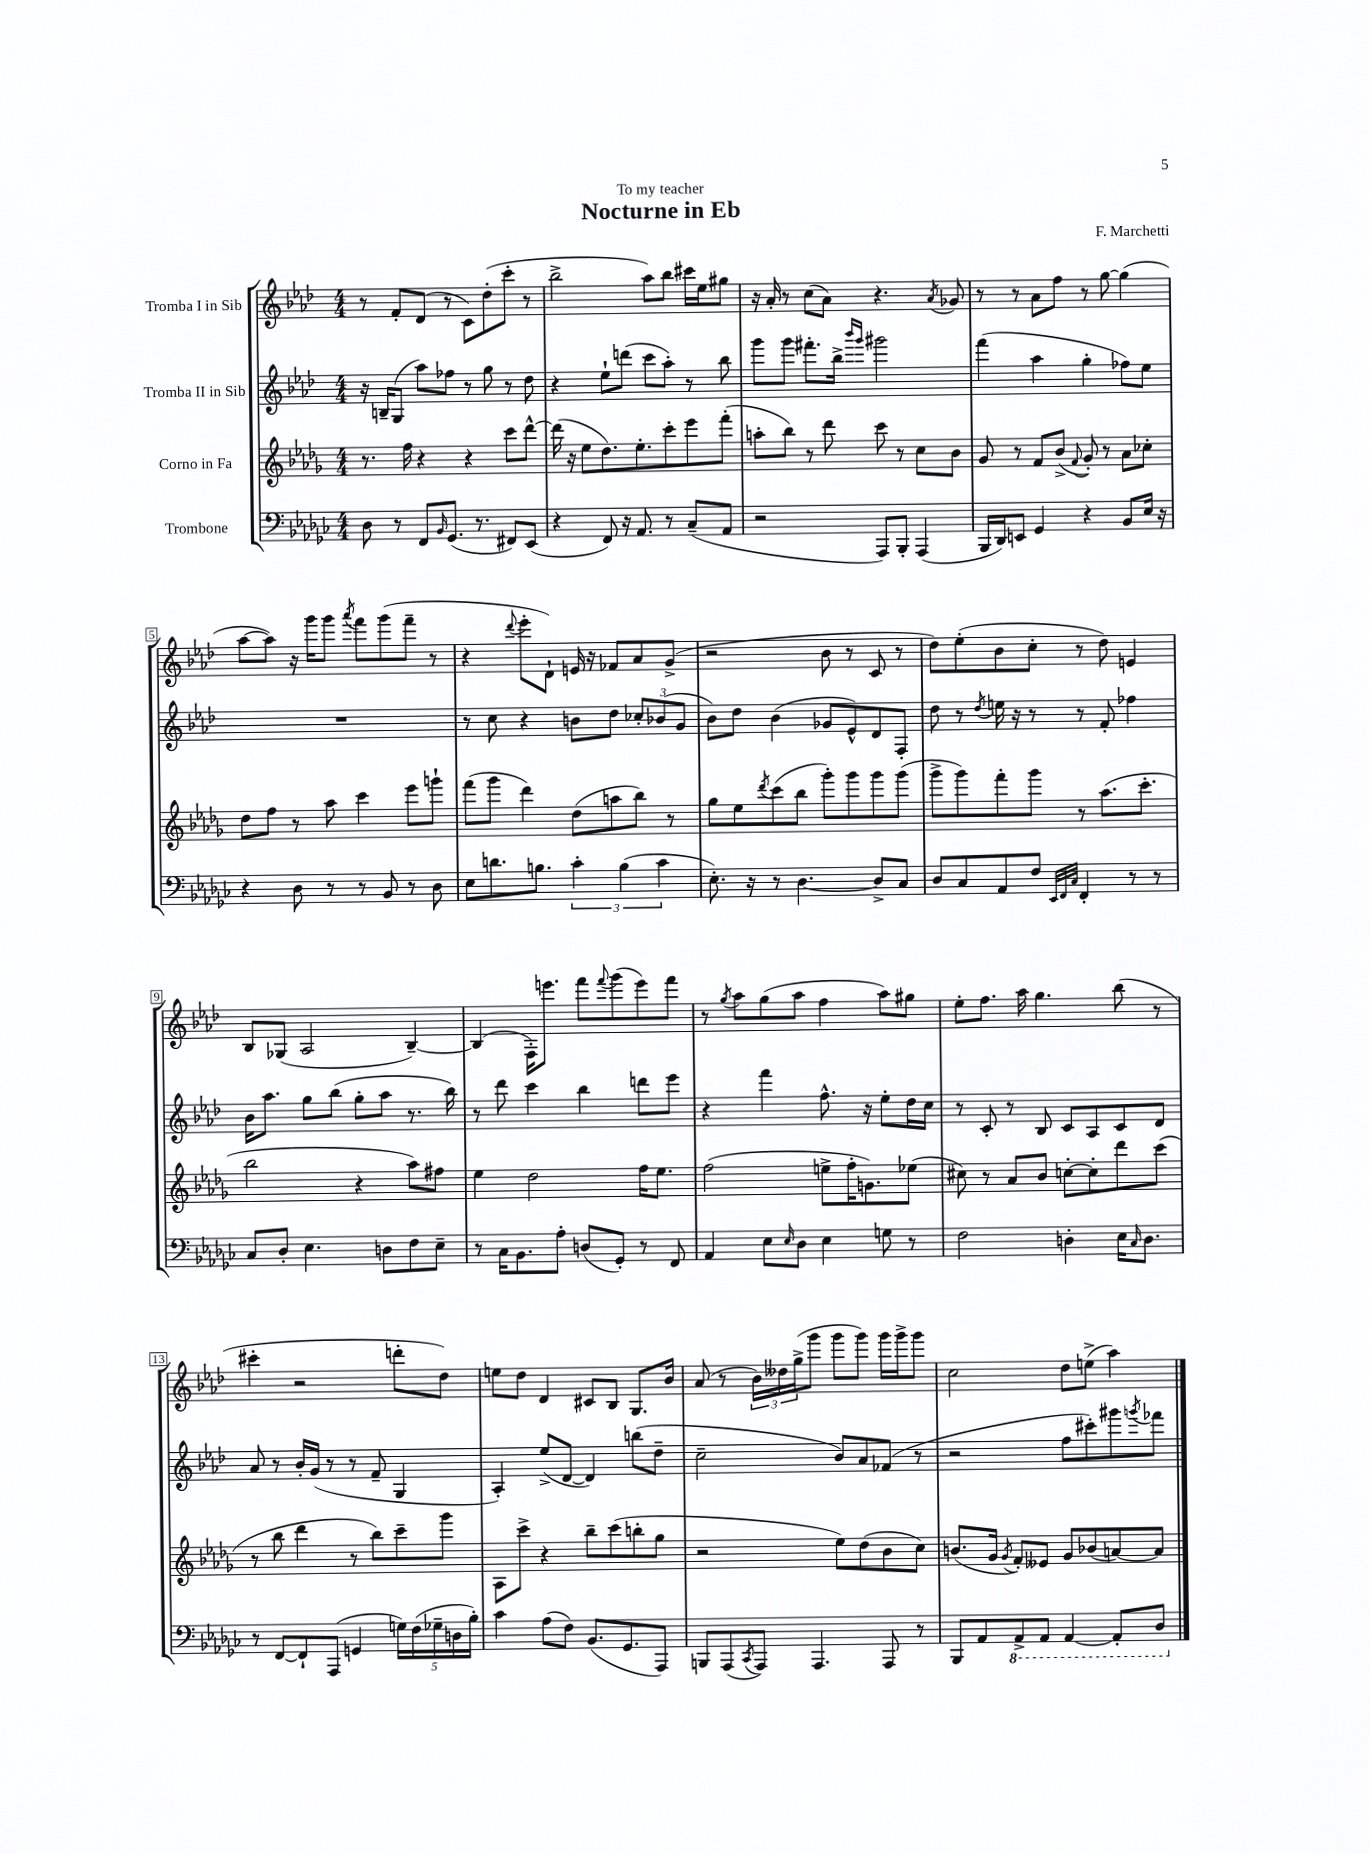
\header { title = "Nocturne in Eb" composer = "F. Marchetti" dedication = "To my teacher" }
<<
\new StaffGroup <<
\new Staff = "s0" \with { instrumentName = "Tromba I in Sib" } {
    \clef treble \key aes \major \numericTimeSignature \time 4/4
    r8 f'8-. des'8( r8 c'8) des''8-.( c'''8-. r8 |
    bes''2-> aes''8) bes''8 cis'''16 ees''16 gis''8 |
    r16 aes'16-. r8 c''8( aes'8) r4. \acciaccatura { aes'8 } ges'8 |
    r8 r8 aes'8 f''8 r8 g''8~ g''4( |
    aes''8~ aes''8) r16 g'''16 g'''8 \acciaccatura { aes'''8 } f'''8 g'''8( f'''8-- r8 |
    r4 \appoggiatura { des'''8 } ees'''8-. des'8-!) e'16 r16 fes'8 aes'8 g'8->( |
    r2 bes'8 r8 c'8 r8 |
    des''8) ees''8-.( bes'8 c''8-. r8 des''8) e'4 |
    bes8 ges8( aes2 bes4~--) |
    bes4( f16-.) e'''8. f'''8 \appoggiatura { f'''8 } g'''8( e'''8) f'''8 |
    r8 \acciaccatura { g''8 } aes''8 g''8( aes''8 f''4 aes''8) gis''8 |
    ees''8-. f''8. aes''16 g''4. bes''8( r8 |
    cis'''4-. r2 d'''8-. des''8) |
    e''8 des''8 des'4 cis'8 bes8 g8. bes'16 |
    aes'8( r8 \tuplet 3/2 { bes'16) deses''16 g''16->( } g'''8 g'''8 g'''8) g'''16 g'''16-> g'''8 |
    c''2 des''8 e''8->( aes''4) \bar "|." |
}
\new Staff = "s1" \with { instrumentName = "Tromba II in Sib" } {
    \clef treble \key aes \major \numericTimeSignature \time 4/4
    r16 b16-- g8( aes''8) fes''8 r8 g''8 r8 des''8 |
    r4 ees''8-! d'''8( c'''8 aes''8-.) r8 bes''8 |
    g'''8 g'''8 fis'''8.-. bes''16-> \grace { bes'''16 g'''16 } gis'''2 |
    f'''4( aes''4 g''4-. fes''8) ees''8 |
    R1 |
    r8 c''8 r4 b'8 des''8 \tuplet 3/2 { ces''8-. bes'8( g'8 } |
    bes'8) des''8 bes'4( ges'8 ees'8-^) des'8 f8-. |
    des''8 r8 \acciaccatura { des''8 } e''16 r16 r8 r8 f'8-. fes''4 |
    bes'16 aes''8. g''8 bes''8( g''8-. aes''8 r8. bes''16) |
    r8 des'''8 c'''4 bes''4 d'''8 ees'''8 |
    r4 f'''4 f''8.-^ r16 ees''8-. des''16 c''16 |
    r8 c'8-. r8 bes8 c'8 aes8 c'8 des'8 |
    aes'8 r8 bes'16-. g'16( r8 r8 f'8-- g4 |
    aes4-.) ees''8->( des'8~ des'4) b''8( des''8-- |
    c''2-- bes'8) aes'8 fes'8( r8 |
    r2 f''8 cis'''8-.) gis'''8 \acciaccatura { g'''8 } fes'''8 \bar "|." |
}
\new Staff = "s2" \with { instrumentName = "Corno in Fa" } {
    \clef treble \key des \major \numericTimeSignature \time 4/4
    r8. f''16 r4 r4 c'''8 des'''8~-^ |
    des'''16( r16 ees''8 des''8.) ees''8.-. c'''8-. ees'''8 f'''8-.( |
    a''8-. bes''8) r8 des'''8 c'''8 r8 c''8 bes'8 |
    ges'8 r8 f'8 bes'8->( \appoggiatura { f'8 } ges'8-.) r8 aes'8 ces''8-. |
    des''8 f''8 r8 aes''8 c'''4 ees'''8 g'''8-! |
    f'''8( ges'''8 des'''4) des''8( a''8 bes''8) r8 |
    ges''8 ees''8 \acciaccatura { des'''8 } c'''8( bes''8 ges'''8-.) ges'''8 ges'''8 ges'''8( |
    ges'''8-> ges'''8) f'''8-. ges'''8 r8 aes''8.( c'''8.-. |
    bes''2 r4 aes''8) fis''8 |
    ees''4 des''2 f''16 ees''8. |
    f''2( e''8-> f''16-. g'8.) ees''8( |
    cis''8) r8 aes'8 bes'8 c''8~-. c''8-. des'''8 c'''8( |
    r8 bes''8 des'''4 r8 bes''8) c'''8-- ges'''8 |
    aes8 c'''8-> r4 bes''8-- c'''8( b''8-. ges''8 |
    r2 ees''8) des''8( bes'8 c''8) |
    b'8.( ges'16 \acciaccatura { ges'8 } f'8-.) eeses'8 ges'8 bes'8( a'8~) a'8 \bar "|." |
}
\new Staff = "s3" \with { instrumentName = "Trombone" } {
    \clef bass \key ges \major \numericTimeSignature \time 4/4
    des8 r8 f,8 \grace { bes,16 } ges,8.( r8. fis,8) ees,8( |
    r4 f,8) r16 aes,8. r8 ces8--( aes,8 |
    r2 aes,,8) bes,,8-. aes,,4( |
    bes,,16 des,16) e,8 ges,4 r4 bes,8 ees16 r16 |
    r4 des8 r8 r8 bes,8 r8 des8 |
    ees8 d'8. b8. \tuplet 3/2 { ces'4-. b4( ces'4 } |
    ees8.-.) r16 r8 des4.~ des8-> ces8 |
    des8 ces8 aes,8 f8 \grace { ees,32 f,32 ces32 } f,4-. r8 r8 |
    ces8 des8-. ees4. d8 f8 ees8-- |
    r8 ces16 bes,8. aes8-. d8( ges,8-.) r8 f,8 |
    aes,4 ees8 \grace { ees16 } des8 ees4 g8 r8 |
    f2 d4-. ees16 \grace { ces16 } d8. |
    r8 f,8~ f,8-! aes,,8( g,4 \tuplet 5/4 { g16) f16( ges16-- d16 bes16-.) } |
    ces'4 aes8( f8) bes,8.( ges,8. aes,,8) |
    b,,8 aes,,8( \acciaccatura { ces,8 } aes,,8) aes,,4. aes,,8 r8 |
    bes,,8 aes,8 \ottava #-1 aes,,8-> aes,,8 aes,,4~ aes,,8-. des,8 \ottava #0 \bar "|." |
}
>>
>>
\layout { \context { \Score \override BarNumber.stencil = #(make-stencil-boxer 0.1 0.3 ly:text-interface::print) } }
